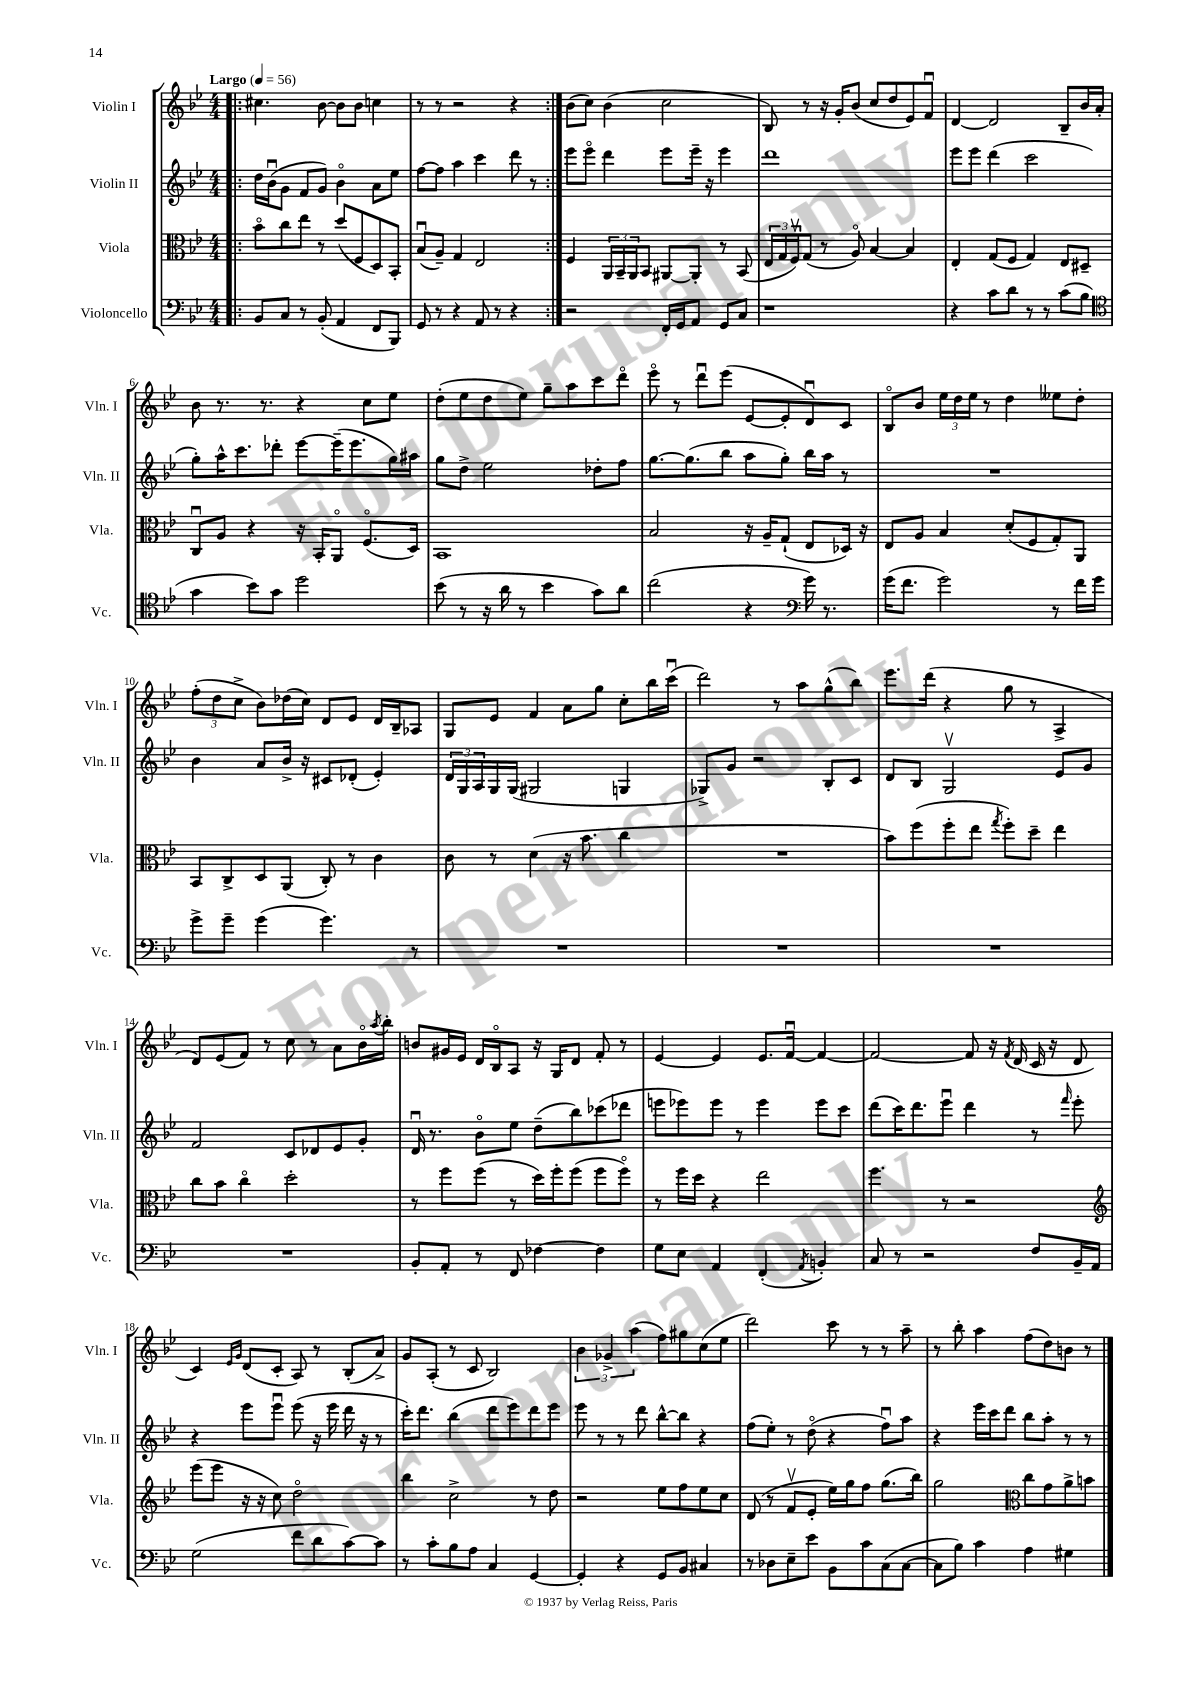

**kern	**kern	**kern	**kern
*part4	*part3	*part2	*part1
*staff4	*staff3	*staff2	*staff1
*I"Violoncello	*I"Viola	*I"Violin II	*I"Violin I
*I'Vc.	*I'Vla.	*I'Vln. II	*I'Vln. I
*clefF4	*clefC3	*clefG2	*clefG2
*k[b-e-]	*k[b-e-]	*k[b-e-]	*k[b-e-]
*M4/4	*M4/4	*M4/4	*M4/4
*MM56	*MM56	*MM56	*MM56
=1!|:	=1!|:	=1!|:	=1!|:
!	!	!	!LO:TX:a:B:t=Largo
8BB-/L	8b-\L	16dd\LL	4.cc#X\
.	.	(16b-u\J	.
8C/J	8cc\	8g\J	.
8r	8ee-\J	8f/L	.
(8BB-'/	8r	8g/J)	[8b-\
4AA/	(8dd/L	4b-\	8b-\L]
.	8F/	.	8b-\J
8FF/L	8D/)	8a\L	4ccn\
8BBB-/J)	8BB-'/J	8ee-\J	.
=2	=2	=2	=2
8GG/	(8B-u/L	[8ff\L	8r
8r	8A~/J)	8ff\J]	8r
4r	4G/	4aa\	2r
8AA/	2E-/	4ccc\	.
8r	.	.	.
4r	.	8ddd\	4r
.	.	8r	.
=3:|!	=3:|!	=3:|!	=3:|!
2r	4F/	8eee-\L	(8b-\L
.	.	8eee-\J	8cc\J)
.	24AA/LL	4ddd\	(4b-\
.	24BB-~/	.	.
.	24AA/J	.	.
.	8BB-/J	.	.
16FF'/LL	[8AA#X/L	8eee-\L	2cc\
16GG/J	.	.	.
8AA/J	8AA#'/J]	16eee-~\Jk	.
.	.	16r	.
8GG/L	8r	4eee-\	.
8C/J	(8BB-/	.	.
=4	=4	=4	=4
1r	24E-/LL	1ddd	8B-/)
.	24G/	.	.
.	24Fv/J)	.	.
.	(8G/J	.	8r
.	8r	.	16r
.	.	.	16g'/KL
.	8A/)	.	(8b-/J
.	[4B-/	.	8cc/L
.	.	.	8dd/
.	4B-/]	.	8e-/)
.	.	.	8fu/J
=5	=5	=5	=5
4r	4E-'/	8eee-\L	[4d/
.	.	8eee-\J	.
8c\L	(8G/L	(4ddd\	2d/]
8d\J	8F/J	.	.
8r	4G/)	2ccc\	.
8r	.	.	.
(8c\L	8E-/L	.	8B-~/L
8B-\J	8D#X~/J	.	16b-/L
.	.	.	16a'/JJ
!!LO:LB:g=z
=6	=6	=6	=6
*clefC4	*	*	*
4g\	8Cu/L	8gg'\L)	8b-\
.	8A/J	16aa^^\K	8.r
.	.	8.ccc\	.
8b-\L)	4r	.	.
.	.	.	8.r
8g\J	.	8ddd-X'\J	.
2dd\	16r	[8eee-\L	4r
.	16BB-'/KL	.	.
.	8AA/J	(16eee-~\K]	.
.	.	8.eee-\	.
.	(8.F/L	.	8cc\L
.	.	16gg\L)	8ee-\J
.	16D/Jk)	16aa#X\JJ	.
=7	=7	=7	=7
(8b-\	1BB-	8gg\L	(8dd'\L
8r	.	8dd^\J	8ee-\
16r	.	2ee-\	8dd\
16a\	.	.	.
8r	.	.	8ee-\J)
4b-\	.	.	8gg~\L
.	.	.	8aa\
8g\L)	.	8dd-X'\L	8ccc\
8a\J	.	8ff\J	8ddd\J
=8	=8	=8	=8
(2cc\	2B-/	[8.gg\L	8eee-\
.	.	.	8r
.	.	(8.gg\]	.
.	.	.	8dddu\L
.	.	8bb-\J	(8eee-\J
4r	16r	8aa\L	[8e-/L
.	16A~/KL	.	.
.	(8G`/J	8gg'\J)	8e-'/]
*clefF4	*	*	*
16g\)	8E-/L	16bb-\LL	8du/)
8.r	.	16aa\JJ	.
.	16D-X/Jk)	8r	8c/J
.	16r	.	.
=9	=9	=9	=9
(16g\KL	8E-/L	1r	8B-/L
8.f\J	.	.	.
.	8A/J	.	8b-/J
2g\)	4B-/	.	24ee-\LL
.	.	.	24dd\
.	.	.	24ee-\JJ
.	.	.	8r
.	(8d'/L	.	4dd\
.	8F/	.	.
8r	8G'/)	.	8ee--X\L
16f\LL	8AA/J	.	8dd'\J
16g\JJ	.	.	.
!!LO:LB:g=z
=10	=10	=10	=10
8g^\L	8BB-/L	4b-\	(12ff'\L
.	.	.	12dd\
8g~\J	8C^/	.	.
.	.	.	12cc^\J
(4g\	8D/	8a/L	8b-\L)
.	(8AA/J	16b-^/Jk	(16dd-X\L
.	.	16r	16cc\JJ)
4.g\)	8C'/)	8c#X/L	8d/L
.	8r	(8d-X'/J	8e-/J
.	4c\	4e-'/)	16d/LL
.	.	.	16B-~/J
8r	.	.	8A-X/J
=11	=11	=11	=11
1r	8c\	24d/LL	8G/L
.	.	24G/	.
.	.	24A/	.
.	8r	16G/	8e-/J
.	.	(16G/JJ	.
.	(4d\	2G#X/	4f/
.	16r	.	8a\L
.	8.b-\	.	.
.	.	.	8gg\J
.	4cc\	4Gn/	8cc'\L
.	.	.	16bb-\L
.	.	.	(16cccu\JJ
=12	=12	=12	=12
1r	1r	8G-X^/L)	2ddd\)
.	.	8g/J	.
.	.	2r	.
.	.	.	8r
.	.	.	8aa\L
.	.	8B-'/L	(8gg^^\
.	.	8c/J	8bb-\J)
=13	=13	=13	=13
1r	8b-\L)	8d/L	8.eee-\L
.	(8ff\	8B-/J	.
.	.	.	(16ddd\Jk
.	8ff'\	2Gv/	4r
.	8ee-\J	.	.
.	8qgg/	.	.
.	8ff'\L)	.	8gg\
.	8dd~\J	.	8r
.	4ee-\	8e-/L	4A^/
.	.	8g/J	.
!!LO:LB:g=z
=14	=14	=14	=14
1r	8cc\L	2f/	8d/L)
.	8b-\J	.	(8e-/
.	4cc\	.	8f/J)
.	.	.	8r
.	2dd'\	8c/L	8cc\
.	.	8d-X/	8r
.	.	8e-/	8a\L
.	.	8g'/J	16b-\L
.	.	.	8qaa/
.	.	.	16bb-'\JJ
=15	=15	=15	=15
8BB-'/L	8r	16du/	8bn/L
.	.	8.r	.
8AA'/J	8ff\L	.	16g#X/L
.	.	.	16e-/JJ
8r	(8ff\J	8b-\L	16d/LL
.	.	.	16B-/J
8FF/	8r	8ee-\J	8A/J
[4F-X\	16dd\LL)	(8dd~\L	16r
.	16ff'\J	.	16G/KL
.	(8ff\J	8bb-\)	8d/J
4F-\]	8ff\L	(8ccc-X\	8f'/
.	8ff\J)	8ddd-X\J	8r
=16	=16	=16	=16
8G\L	8r	8eeen\L	[4e-/
8E-\J	16ff\LL	8eee-X\)	.
.	16dd\JJ	.	.
4AA/	4r	8eee-\J	4e-/]
.	.	8r	.
(4FF'/	2ee-\	4eee-\	8.e-/L
.	.	.	[16fu/Jk
8qAA/	.	.	.
4BBn'/)	.	8eee-\L	4f/_
.	.	8ccc\J	.
=17	=17	=17	=17
8C/	4.ff\	(8ddd\L	2f/_
8r	.	16ccc\K)	.
.	.	8.ddd\	.
2r	.	.	.
.	8r	8eee-u\J	.
.	2r	4ddd\	8f/]
.	.	.	16r
.	.	.	8qf/
.	.	.	(16d/
8F/L	.	8r	16c/
.	.	.	16r
.	.	16qqfff/	.
16BB-~/L	.	8eee-'\	8d/
16AA/JJ	.	.	.
!!LO:LB:g=z
=18	=18	=18	=18
*	*clefG2	*	*
(2G\	(8eee-\L	4r	4c/)
.	8eee-\J	.	.
.	.	.	16qqe-/LL
.	.	.	16qqg/JJ
.	16r	8eee-\L	(8d/L
.	16r	.	.
.	8cc\)	8eee-u\J	8c'/J
8f\L	2dd\	(8eee-\	8A/)
8d\	.	16r	8r
.	.	16eee-\	.
[8c\)	.	16ddd\	(8B-'/L
.	.	16r	.
8c\J]	.	8r	8a^/J)
=19	=19	=19	=19
8r	4bb-\	16ccc'\KL)	8g/L
.	.	8.ddd\J	.
8c'\L	.	.	(8A'/J
8B-\	2cc^\	(4bb-\	8r
8A\J	.	.	8c/
4C/	.	8ddd\L	2B-/)
.	.	8eee-\)	.
[4GG/	8r	8ddd\	.
.	8dd\	8eee-\J	.
=20	=20	=20	=20
4GG'/]	2r	8eee-\	6b-\
.	.	8r	.
.	.	.	6g-X^/
4r	.	8r	.
.	.	.	(6aa\
.	.	8ddd\	.
8GG/L	8ee-\L	[8bb-^^\L	8ff\L)
8BB-/J	8ff\	8bb-\J]	8gg#X\
4C#X/	8ee-\	4r	(8cc\
.	8cc\J	.	8ee-\J
=21	=21	=21	=21
8r	(8d/	(8ff\L	2ddd\)
8D-X\L	8r	8ee-'\J)	.
8E-~\	8fv/L	8r	.
8e-\J	8e-'/J	(8dd\	.
8BB-\L	16ee-\LL)	4r	8ccc\
.	16gg\J	.	.
8c\	8ff\J	.	8r
(8C\	(8.gg\L	8ffu\L)	8r
[8C\J	.	8aa\J	8aa~\
.	16bb-\Jk)	.	.
=22	=22	=22	=22
8C\L]	2gg\	4r	8r
8B-\J)	.	.	8bb-'\
4c\	.	16eee-\LL	4aa\
.	.	16ccc\J	.
.	.	8ddd\J	.
*	*clefC3	*	*
4A\	8cc\L	8bb-\L	(8ff\L
.	8g\	8aa'\J	8dd\)
4G#X\	8a^\	8r	8bn\J
.	8bn\J	8r	8r
==	==	==	==
*-	*-	*-	*-
